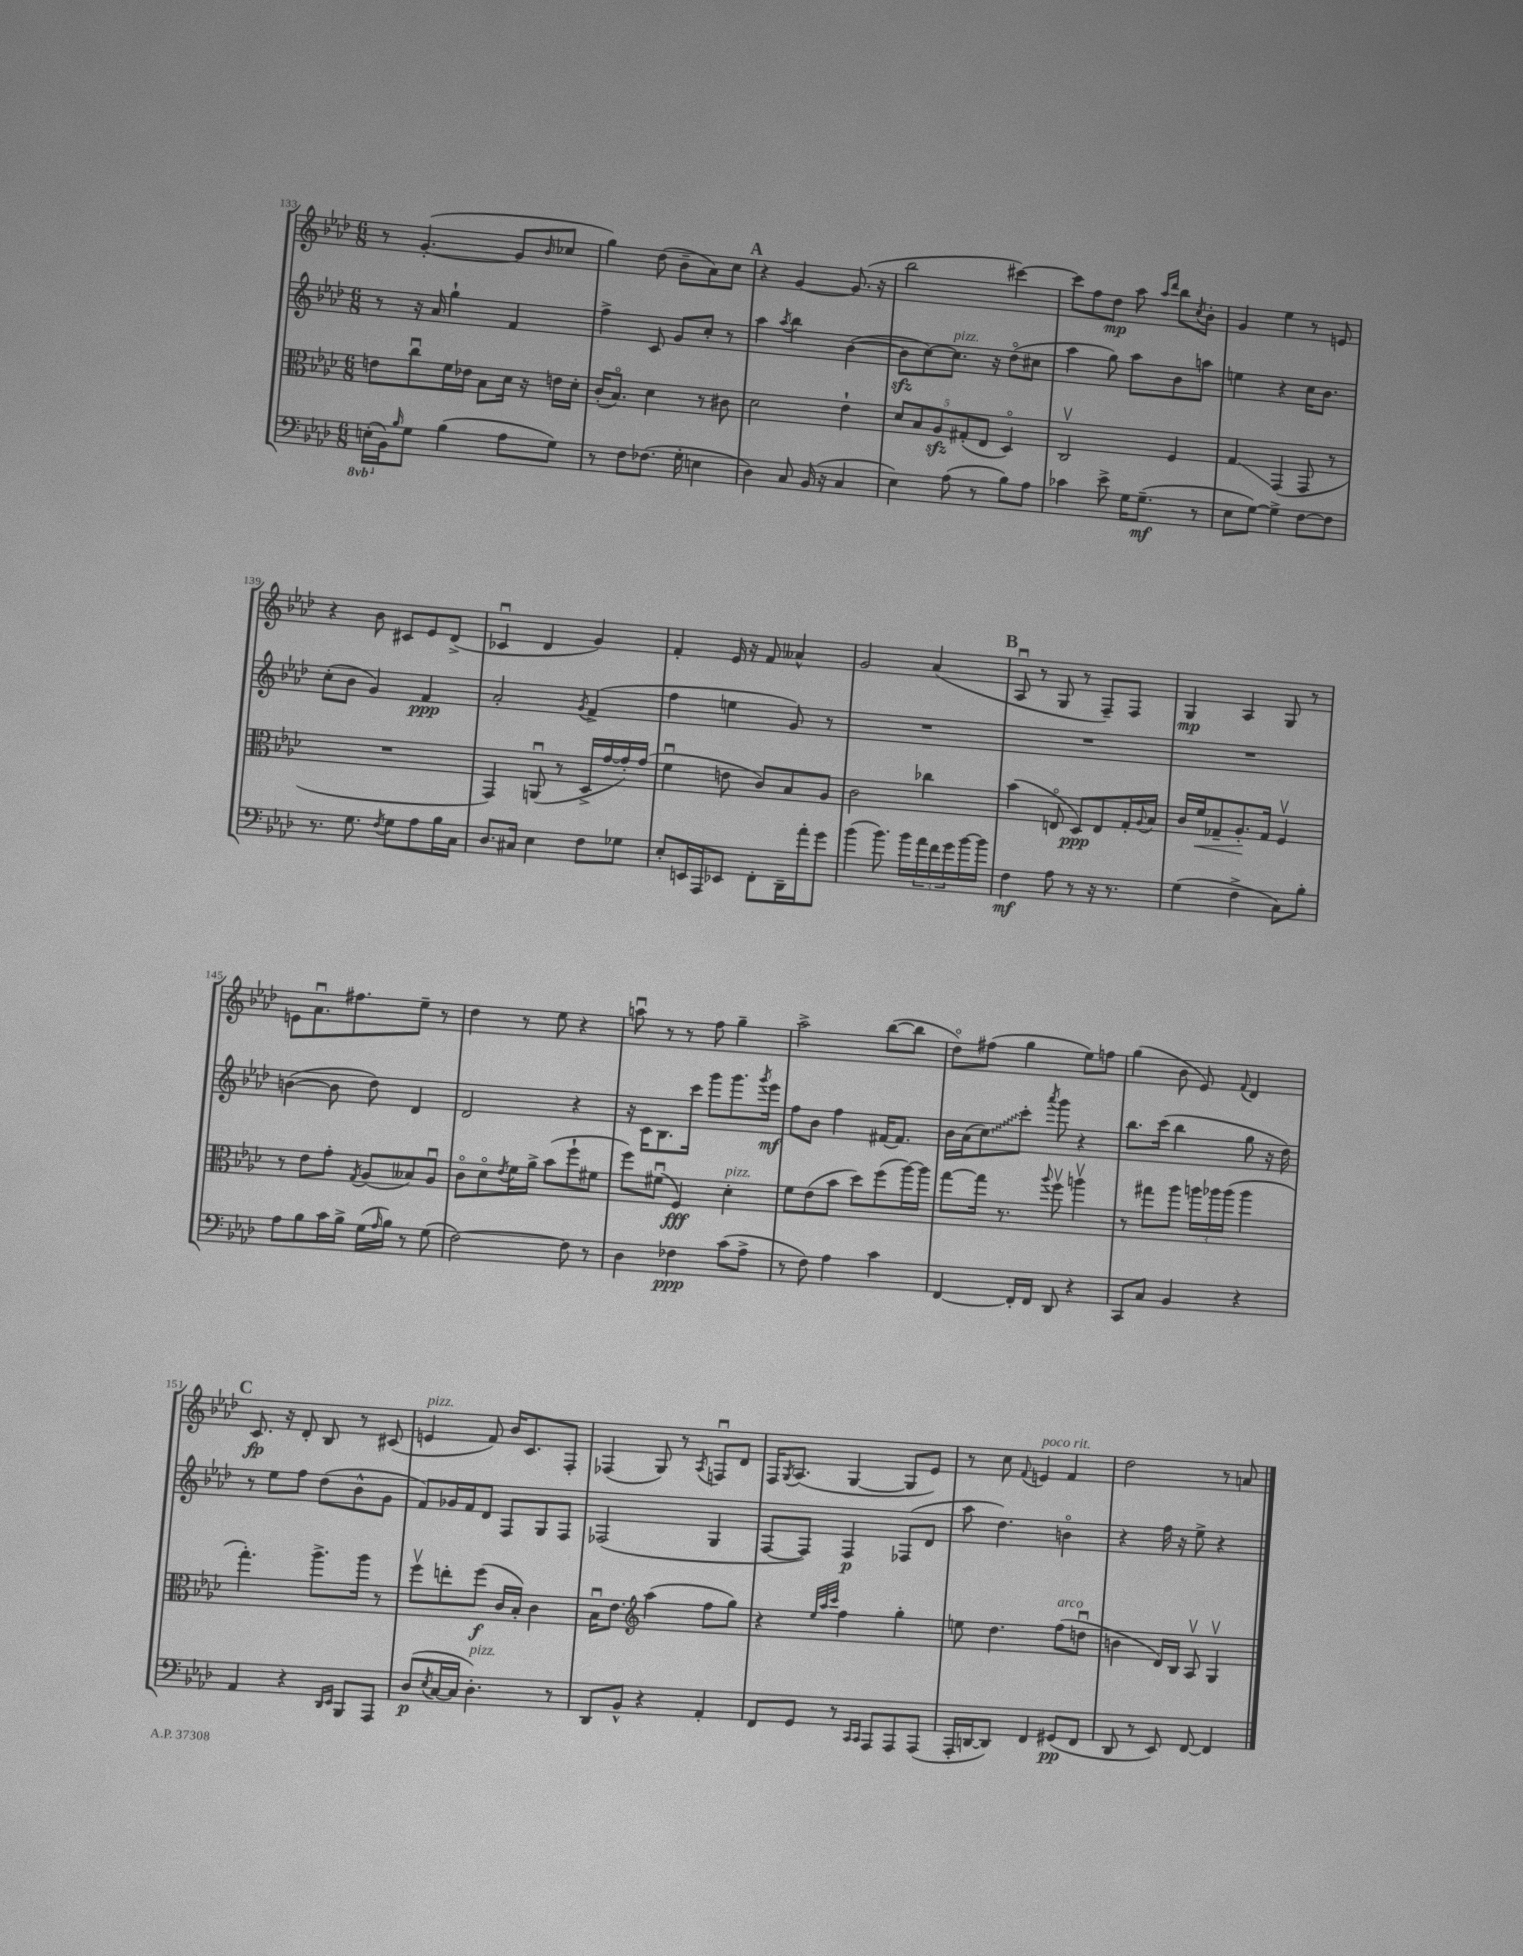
<<
\new StaffGroup <<
\new Staff = "s0" {
    \clef treble \key aes \major \numericTimeSignature \time 6/8
    r8 g'4.~-.( g'8 \grace { bes'16 } ces''8 |
    g''4) des''8( bes'8-- aes'8) c''8 |
    \mark \markup { \bold "A" } r4 g'4~ g'8.( r16 |
    bes''2 cis'''4~) |
    cis'''8 f''8 des''8\mp aes''8 \grace { aes''16 des'''16 } bes''8 \acciaccatura { c''8 } bes'8-. |
    g'4 ees''4 r8 e'8 |
    r4 bes'8 cis'8 ees'8 des'8->( |
    ces'4\downbow des'4 g'4) |
    f'4-. ees'16 r16 f'8 aeses'4-^ |
    g'2 aes'4( |
    \mark \markup { \bold "B" } aes8\downbow r8 g8 r8 f8--) f8 |
    g4\mp aes4 g8 r8 |
    e'8 aes'8.\downbow fis''8. ees''8-- r8 |
    des''4 r8 ees''8 r4 |
    a''8\downbow r8 r8 f''8 g''4-- |
    aes''2-> bes''8~( bes''8 |
    des''8\flageolet) fis''8( g''4 ees''8) f''8 |
    g''4( bes'8 ees'8) \appoggiatura { f'8 } des'4 |
    \mark \markup { \bold "C" } c'8.\fp r16 des'8-. bes8 r8 cis'8( |
    e'4^\markup { \italic "pizz." } f'8) bes'16 c'8. f8-. |
    fes4( g8) r8 \acciaccatura { aes8 } f8\downbow des'8 |
    f16 \acciaccatura { g8 } aes8.( g4~ g8 ees'8) |
    r8 c''8 \appoggiatura { f'8 } e'4^\markup { \italic "poco rit." } f'4 |
    des''2 r8 a'8 \bar "|." |
}
\new Staff = "s1" {
    \clef treble \key aes \major \numericTimeSignature \time 6/8
    r8 r16 aes'16 g''4-! f'4 |
    f''4-> c'8 g'8 c''8-. r8 |
    \mark \markup { \bold "A" } aes''4 \acciaccatura { aes''8 } bes''4 bes'4~( |
    bes'8\sfz c''8~) c''8.^\markup { \italic "pizz." } r16 des''8\flageolet( cis''8 |
    aes''4 g''8) aes''8 bes'8 a''8 |
    e''4 r4 c''16 bes'8. |
    c''8-.( bes'8 g'4) f'4\ppp |
    aes'2-. \acciaccatura { g'8 } f'4->( |
    f''4 e''4 g'8) r8 |
    R2. |
    \mark \markup { \bold "B" } R2. |
    R2. |
    b'4~( b'8 des''8) des'4 |
    des'2 r4 |
    r16 c'16 bes8. c'''16 g'''8 g'''8. \acciaccatura { g'''8 } ees'''16\mf |
    f''8 bes'8 f''4 fis'16~ fis'8. |
    bes'16 aes'16( \once \override Glissando.style = #'zigzag c''8\glissando) c'''8-. \acciaccatura { aes'''8 } g'''8 r4 |
    bes''8. c'''16( bes''4 g''8 r16 des''16) |
    \mark \markup { \bold "C" } r8 ees''8 f''8 des''8( bes'8-^ g'8 |
    f'8) ges'16 f'16 des'8 f8 g8 f8 |
    fes2( g4 |
    f8~ f8) f4\p fes8( des'8 |
    aes''8 des''4.) b'4\flageolet |
    r4 f''16 r16 ees''8-> r4 \bar "|." |
}
\new Staff = "s2" {
    \clef alto \key aes \major \numericTimeSignature \time 6/8
    e'8 c''8\downbow f'16 ees'16 bes8 des'16 r16 e'16 des'16-. |
    c'16-.( bes8.\flageolet) des'4 r8 cis'8 |
    \mark \markup { \bold "A" } des'2 ees'4-! |
    \tuplet 5/4 { des'8 bes8 aes8\sfz gis8-.( ees8 } des4\flageolet) |
    c2\upbow f4 |
    g4\glissando g,4( g,8 r8 |
    R2. |
    g,4) a,8\downbow( r8 des16-> g'16~ g'16-.) g'16( |
    f'4\downbow e'8 c'8) bes8 aes8 |
    c'2 ces''4 |
    \mark \markup { \bold "B" } bes'4( e8\flageolet des8\ppp) e8 g16-. \appoggiatura { aes8 } bes16 |
    c'16 f'16\< ges8-- aes8.-.\! ges16 f4\upbow |
    r8 ees'8 g'8-. \acciaccatura { g8 } aes8( beses8) aes8\downbow |
    c'8\flageolet des'8\flageolet \acciaccatura { ees'8 } f'16 aes'16-> bes'8( f''8-! fis'8 |
    f''8) fis'8\downbow( f4\fff) des'4-.^\markup { \italic "pizz." } |
    f'8 ees'8( bes'8 des''8) f''8( aes''16~) aes''16 |
    g''8~ g''16 r8. \appoggiatura { aes''8 } f''8\upbow a''4\upbow |
    r8 gis''8 aes''8 \tuplet 3/2 { a''16 aes''16 aes''16( } aes''4 |
    \mark \markup { \bold "C" } g''4.-.) aes''8.-> aes''16 r8 |
    f''8\upbow e''8-. f''8\f( c'16 bes16-.) c'4 |
    bes16\downbow ees'8. \clef treble aes''4( f''8 g''8) |
    r4 \grace { ees''32 aes''32 c'''32 } f''4 g''4-. |
    e''8 des''4. f''8^\markup { \italic "arco" }( d''8\downbow |
    b'4 des'16) bes16 aes8\upbow g4\upbow \bar "|." |
}
\new Staff = "s3" {
    \clef bass \key aes \major \numericTimeSignature \time 6/8 \set Staff.ottavationMarkups = #ottavation-simple-ordinals
    \ottava #-1 e,16-.( \ottava #0 bes,16) \grace { bes16 } g8 bes4( aes8 g8) |
    r8 f8 fes8.( g16-. e4 |
    \mark \markup { \bold "A" } des4) c8 bes,16( r16 c4 |
    ees4) aes8( r8 bes8) aes8 |
    ces'4 ees'8-> g16 g8.--\mf( r8 |
    ees8 g8~) g4-> f8~ f8 |
    r8. g8. \acciaccatura { f8 } g8 aes8 bes16 c16 |
    des8. cis16 ees4 f8 ges8 |
    ees8-. e,16 aes,,16 ees,8 f,8-. des,16-- aes'16-. g'8 |
    bes'4( bes'8.) bes'16 \tuplet 3/2 { aes'16 f'16 g'16 } bes'16~ bes'16 |
    \mark \markup { \bold "B" } f4\mf aes8 r8 r16 r8. |
    g4( f4-> c8) bes8-. |
    aes8 bes8 c'16 bes16-> g16( \grace { aes16 } bes16) r8 g8( |
    f2~) f8 r8 |
    des4 fes4\ppp c'8( aes8-> |
    r8 f8) aes4 c'4 |
    f,4~ f,16-. f,16 des,8 r4 |
    c,8 c8 bes,4 r4 |
    \mark \markup { \bold "C" } aes,4 r4 \grace { des,16 ees,16 } bes,,8 aes,,8 |
    des8\p( \acciaccatura { ees8 } c16~ c16 des4.-.^\markup { \italic "pizz." }) r8 |
    des,8 bes,8-^ r4 aes,4-. |
    f,8 g,8 r8 \grace { c,16 c,16 } aes,,8 aes,,8 aes,,8( |
    aes,,16-. d,16~ d,8) f,4 gis,8\pp( f,8 |
    des,8 r8 ees,8) f,8~ f,4 \bar "|." |
}
>>
>>
\layout { \context { \Score currentBarNumber = #133 } }
